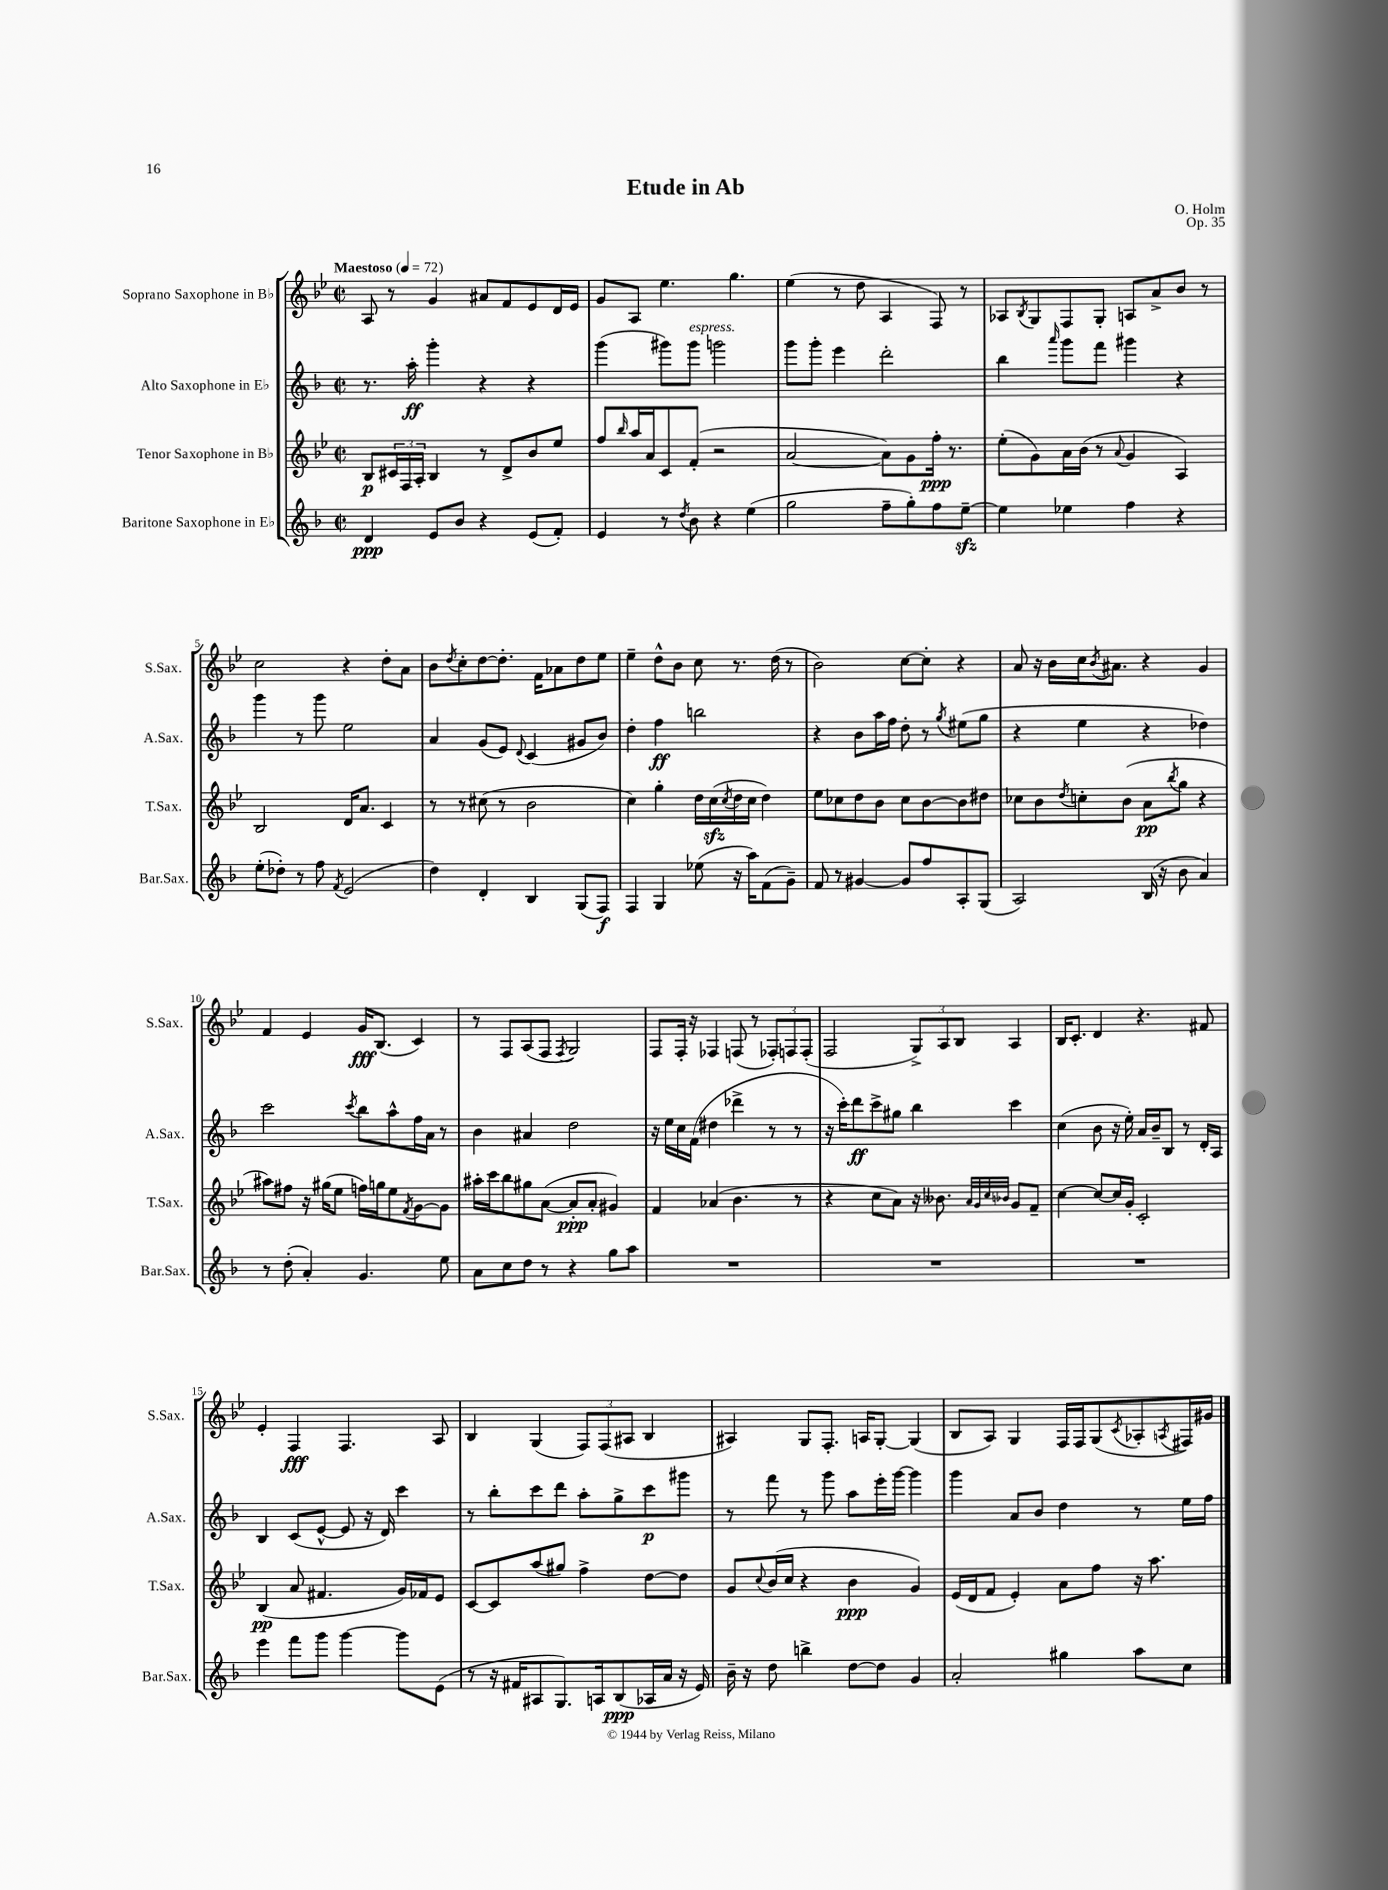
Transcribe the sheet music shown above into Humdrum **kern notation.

**kern	**kern	**kern	**kern
*staff4	*staff3	*staff2	*staff1
*clefG2	*clefG2	*clefG2	*clefG2
*k[b-]	*k[b-e-]	*k[b-]	*k[b-e-]
*M2/2	*M2/2	*M2/2	*M2/2
*met(c|)	*met(c|)	*met(c|)	*met(c|)
*MM72	*MM72	*MM72	*MM72
4d	8B-	8.r	8A
.	24c#	.	8r
.	24F	.	.
.	.	16aa'	.
.	24A'	.	.
8e	4B-	4ggg'	4g
8b-	.	.	.
4r	8r	4r	8a#
.	8d^	.	8f
(8e	8b-	4r	8e-
8f')	8ee-	.	16d
.	.	.	16e-
=	=	=	=
4e	8ff	(4ggg	8g
.	16qqbb-	.	.
.	16aa	.	8A
.	16a	.	.
8r	8c	8ggg#)	4.ee-
8qdd	.	.	.
8b-	(8f'	8ggg#	.
4r	2r	2ggg	.
.	.	.	4.gg
(4ee	.	.	.
=	=	=	=
2gg	[2a	8ggg	(4ee-
.	.	8ggg'	.
.	.	4eee	8r
.	.	.	8dd
8ff~	8a])	2ddd'	4A
8gg')	8g	.	.
8ff	16ff'	.	8F)
.	8.r	.	.
[8ee~	.	.	8r
=	=	=	=
4ee]	(8ee-'	4bb-	8A-
.	.	.	8qB-
.	8g)	.	8G
.	.	16qqaaa	.
4ee-	16a	8ggg	8F
.	(16b-	.	.
.	8r	8fff	8G'
.	8qqa	.	.
4ff	4g	4ggg#	8A
.	.	.	8a^
4r	4A)	4r	8b-
.	.	.	8r
=	=	=	=
(8ee'	2B-	4ggg	2cc
8dd-')	.	.	.
8r	.	8r	.
8ff	.	8ggg	.
8qf	.	.	.
(2e	16d	2ee	4r
.	8.a	.	.
.	4c	.	8dd'
.	.	.	8a
=	=	=	=
4dd)	8r	4a	8b-
.	.	.	8qdd
.	8r	.	8cc'
4d'	(8cc#	(8g	[8dd
.	8r	8e)	8.dd']
.	.	8qqd	.
4B-	2b-	(4c	.
.	.	.	16f
.	.	.	8a-
(8G	.	8g#	8dd
8F)	.	8b-)	8ee-
=	=	=	=
4F	4cc)	4dd'	4ee-~
4G	4gg'	4ff	8dd^^
.	.	.	8b-
(8ee-	16dd	2bb	8cc
.	(16cc	.	.
.	8qcc	.	.
16r	16dd	.	8.r
16aa)	16cc	.	.
(8f	4dd)	.	.
.	.	.	(16dd
8g~)	.	.	8r
=	=	=	=
8f	8ee-	4r	2b-)
8r	8cc-	.	.
[4g#	8dd	8b-	.
.	8b-	16aa	.
.	.	16ff	.
8g#]	8cc-	8dd'	[8cc
8ff	[8b-	8r	8cc']
.	.	8qgg	.
8A'	8b-]	(8ee#	4r
(8G	8dd#	8gg	.
=	=	=	=
2A)	8cc-	4r	8a
.	8b-	.	16r
.	.	.	16b-
.	8qdd	.	.
.	8cc'	4ee	16cc
.	.	.	8qb-
.	.	.	8.a#
.	(8b-	.	.
(16B-	8a	4r	4r
16r	.	.	.
.	8qbb-	.	.
8b-	8gg	.	.
4a)	4r	4dd-)	4g
=	=	=	=
8r	8aa#)	2ccc	4f
(8dd'	8ff#	.	.
4a')	16r	.	4e-
.	(16gg#	.	.
.	8ee-	.	.
.	.	8qccc	.
4.g	16ff)	8bb-	16g
.	16gg	.	(8.B-
.	8ee-	8aa^^	.
.	8qf	.	.
.	[8g	16ff	4c)
.	.	16a	.
8ee	8g]	8r	.
=	=	=	=
8a	16aa#'	4b-	8r
.	16ccc	.	.
8cc	8bb-	.	8F
8dd	8gg#	4a#	(8A
8r	([8a	.	8F
.	.	.	8qF
4r	8a']	2dd	2G)
.	8a'	.	.
8gg	4g#)	.	.
8aa	.	.	.
=	=	=	=
1r	4f	16r	8F
.	.	16ee	.
.	.	16cc	16F'
.	.	(16f	16r
.	(4a-	4dd#	4F-
.	4.b-	4ddd-^	(8F
.	.	.	8r
.	.	8r	12F-')
.	.	.	12F
.	8r	8r	.
.	.	.	(12F'
=	=	=	=
1r	4r	16r	2F
.	.	16ccc')	.
.	.	8ddd	.
.	8cc	8ccc^	.
.	8a)	8gg#	.
.	16r	4bb-	12G^)
.	8.b--	.	.
.	.	.	12A
.	.	.	12B-
.	32qqa	.	.
.	32qqg	.	.
.	32qqcc	.	.
.	32qqb-	.	.
.	8g	4ccc	4A
.	8f~	.	.
=	=	=	=
1r	[4cc	(4cc	16B-
.	.	.	8.c'
.	8cc_	8b-	4d
.	16cc]	16r	.
.	16g'	16ee')	.
.	2c'	16a	4.r
.	.	16b-~	.
.	.	8B-	.
.	.	8r	.
.	.	16d'	8f#
.	.	16A	.
=	=	=	=
4eee	(4B-	4B-	4e-'
8fff	8a	(8c	4F
8ggg	4.f#	[8e^^	.
[4ggg	.	8e]	4.F
.	.	16r	.
.	.	16d)	.
8ggg]	16g)	4ccc	.
.	16f-	.	.
(8e	8e-	.	8A
=	=	=	=
8r	[8c	8r	4B-
16r	8c]	8bb-'	.
16f#	.	.	.
8A#	(8aa	8ccc	(4G
8.G)	8gg#)	8ddd	.
.	4ff^	8aa'	12F)
16A	.	.	.
.	.	.	(12F
(8B-	.	8gg^	.
.	.	.	12A#
16A-	[8dd	8ccc	4B-
16a	.	.	.
16r	8dd]	8ggg#	.
16e)	.	.	.
=	=	=	=
16b-~	8g	8r	4A#)
16r	.	.	.
.	8qqcc	.	.
8dd	(16b-	8fff	.
.	16cc	.	.
4bb^	4r	8r	8G
.	.	8ggg	8.F'
[8dd	4b-	8aa	.
.	.	.	16A
8dd]	.	16eee'	[8G'
.	.	[16ggg	.
4g	4g)	4ggg]	(4G]
=	=	=	=
2a'	(16e-	4ggg	8B-
.	16d	.	.
.	8f	.	8A)
.	4e-')	8a	4G
.	.	8b-	.
4gg#	8a	4dd	16F
.	.	.	16F
.	8ff	.	(8G
.	.	.	8qc
8aa	16r	8r	8A-'
.	8.aa	.	.
.	.	.	8qA
8cc	.	16ee	16F#)
.	.	16ff	16g#
==	==	==	==
*-	*-	*-	*-
